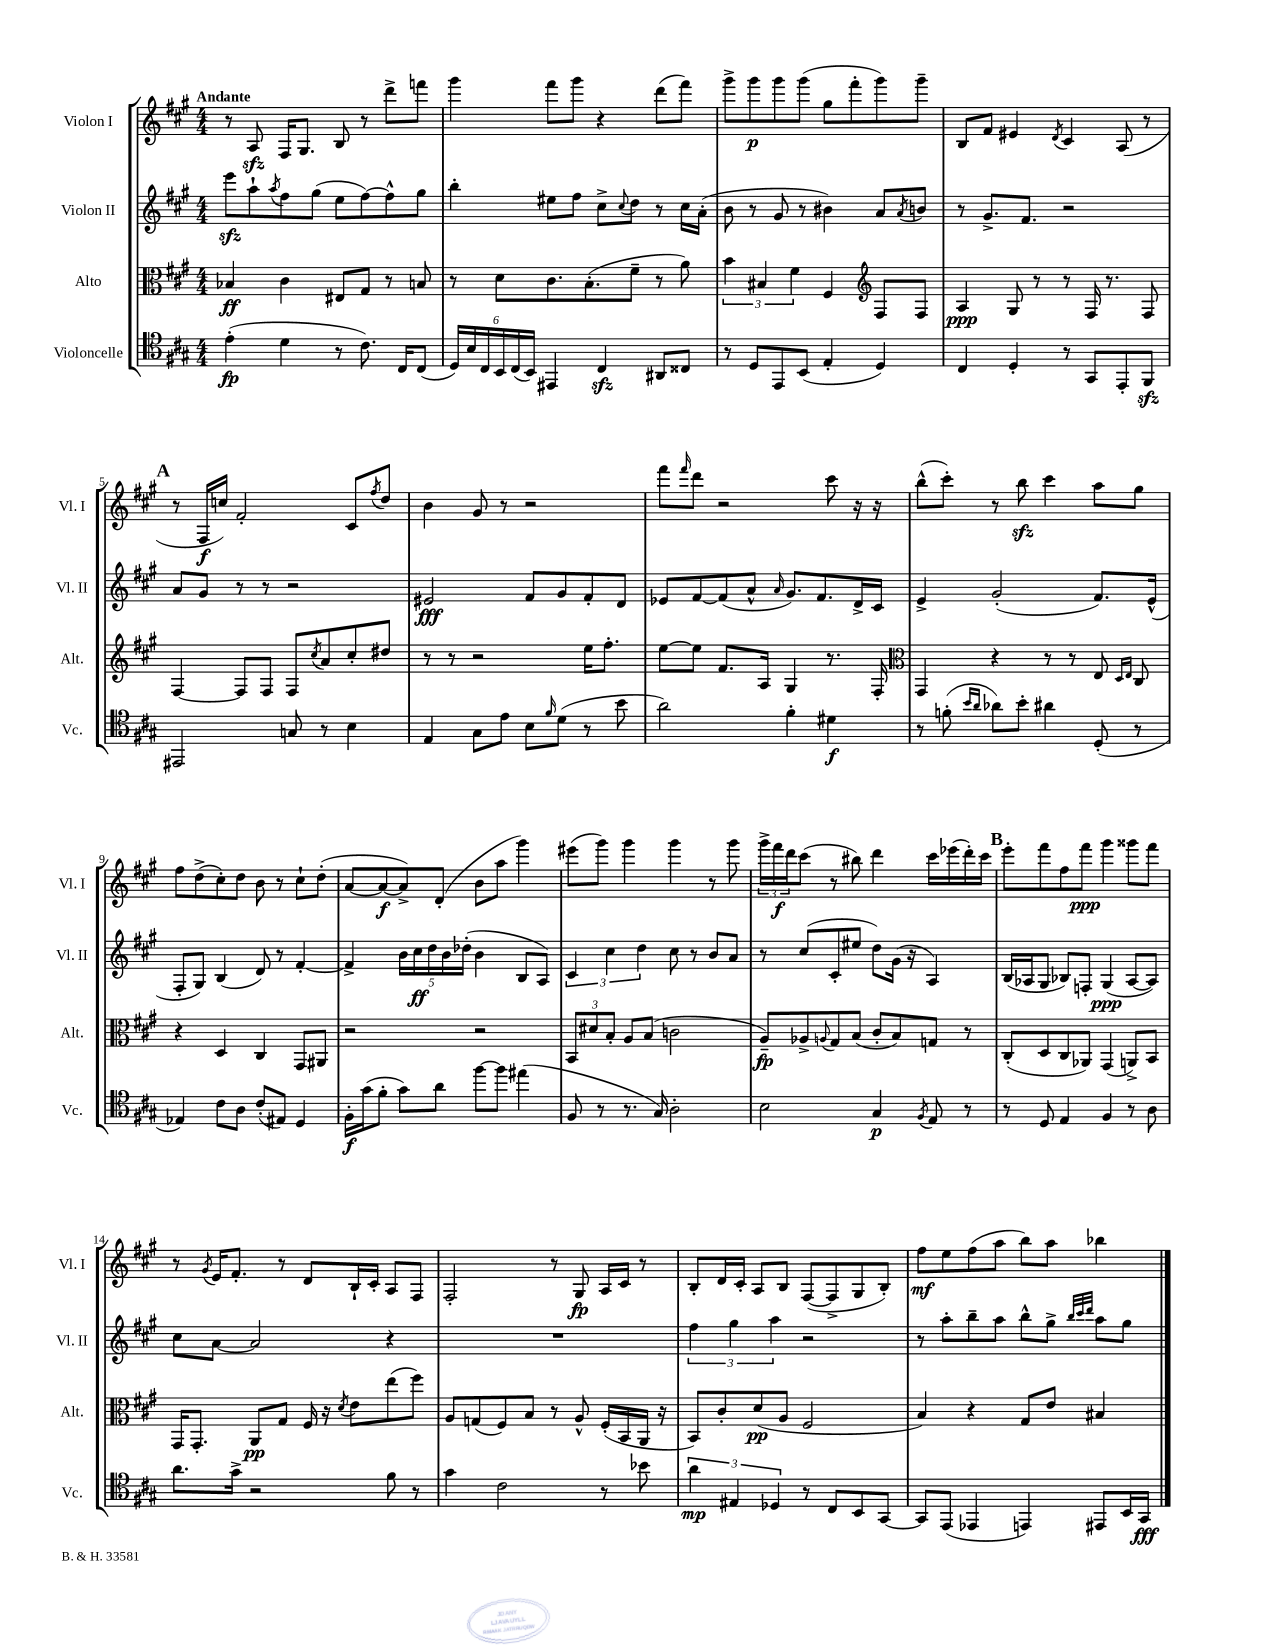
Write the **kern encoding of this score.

**kern	**kern	**kern	**kern
*staff4	*staff3	*staff2	*staff1
*clefC4	*clefC3	*clefG2	*clefG2
*k[f#c#g#]	*k[f#c#g#]	*k[f#c#g#]	*k[f#c#g#]
*M4/4	*M4/4	*M4/4	*M4/4
(4e'	4B-	8eee	8r
.	.	8aa`	8A
.	.	8qaa	.
4d	4c#	8ff#	16F#
.	.	.	8.G#
.	.	(8gg#	.
8r	8E#	8ee	8B
8.c#)	8G#	[8ff#)	8r
.	8r	8ff#^^]	8ddd^
16C#	.	.	.
(8C#	8B	8gg#	8fff
=	=	=	=
24D)	8r	4bb'	4ggg#
24B	.	.	.
24C#	.	.	.
24BB	8d	.	.
(24C#	.	.	.
24BB)	.	.	.
4EE#	8.c#	8ee#	8fff#
.	.	8ff#	8ggg#
.	(8.B'	.	.
4C#	.	8cc#^	4r
.	.	8qqcc#	.
.	8f#~	8dd	.
8AA#	8r	8r	(8ddd
8C##	8a)	16cc#	8fff#)
.	.	(16a'	.
=	=	=	=
8r	6b	8b	8ggg#^
8D	.	8r	8ggg#
.	6B#	.	.
8EE	.	8g#	8ggg#
.	6f#	.	.
(8BB	.	8r	(8ggg#
4E'	4F#	4b#)	8gg#
.	.	.	8fff#'
*	*clefG2	*	*
4D)	8F#	8a	8ggg#)
.	.	8qa	.
.	8F#	8b	8ggg#~
=	=	=	=
4C#	4A	8r	8B
.	.	8.g#^	8f#
4D'	8G#	.	4e#
.	.	8.f#	.
.	8r	.	.
.	.	.	8qd
8r	8r	2r	4c#
8GG#	16F#	.	.
.	8.r	.	.
8EE'	.	.	(8A
8FF#	8F#	.	8r
=	=	=	=
2EE#	[4F#	8a	8r
.	.	8g#	16F#
.	.	.	16cc)
.	8F#]	8r	2f#'
.	8F#	8r	.
8G	8F#	2r	.
.	8qcc#	.	.
8r	8a	.	.
4B	8cc#'	.	8c#
.	.	.	8qff#
.	8dd#	.	8dd
=	=	=	=
4E	8r	2e#	4b
.	8r	.	.
8G#	2r	.	8g#
8e	.	.	8r
8B	.	8f#	2r
16qqf#	.	.	.
(8d	.	8g#	.
8r	16ee	8f#'	.
.	8.ff#'	.	.
8b	.	8d	.
=	=	=	=
2a)	[8ee	8e-	8fff#
.	.	.	16qqfff#
.	8ee]	[8f#	8ddd
.	8.f#	(8f#]	2r
.	.	8a^^	.
.	16A	.	.
.	.	16qqa	.
4f#'	4G#	8.g#)	.
.	.	8.f#	.
4d#	8.r	.	8ccc#
.	.	16d^	16r
.	16F#'	16c#	16r
=	=	=	=
*	*clefC3	*	*
8r	4GG#	4e^	(8bb^^
(8f'	.	.	8ccc#')
16qqb	.	.	.
16qqa	.	.	.
8a-)	4r	(2g#'	8r
8b'	.	.	8bb
4a#	8r	.	4ccc#
.	8r	.	.
(8D'	8E	8.f#)	8aa
.	16qqD	.	.
.	16qqE	.	.
8r	8C#	.	8gg#
.	.	(16e^^	.
=	=	=	=
4E-)	4r	8F#'	8ff#
.	.	8G#)	(8dd^
8c#	4D	(4B	8cc#')
8A	.	.	8dd
(8c#'	4C#	8d)	8b
8E#)	.	8r	8r
4D	8GG#	[4f#'	8cc#`
.	8AA#	.	(8dd'
=	=	=	=
16F#'	2r	4f#^]	[8a
(16g#	.	.	.
8f#'	.	.	8a_
8g#)	.	20b	8a^])
.	.	20cc#	.
.	.	20dd	.
8a	.	.	(8d'
.	.	20b	.
.	.	(20dd-'	.
[8ff#	2r	4b	8b
8ff#]	.	.	8aa
(4ee#	.	8B	4ggg#)
.	.	8A)	.
=	=	=	=
8F#	12BB	6c#	(8eee#
.	12d#	.	.
8r	.	.	8ggg#)
.	12B'	6cc#	.
8.r	8A	.	4ggg#
.	.	6dd	.
.	(8B	.	.
16G#)	.	.	.
2A'	2c	8cc#	4ggg#
.	.	8r	.
.	.	8b	8r
.	.	8a	8ggg#
=	=	=	=
2B	8A~)	8r	24ggg#^
.	.	.	24fff#
.	.	.	24ddd
.	8A-^	(8cc#	(8ccc#
.	8qqA	.	.
.	8G#	8c#'	8r
.	(8B	8ee#	8bb#)
4G#	8c#'	8dd)	4ddd
.	8B)	(16g#	.
.	.	16r	.
8qF#	.	.	.
8E	8G	4A)	16ccc#
.	.	.	(16eee-
8r	8r	.	16ddd')
.	.	.	16ccc#
=	=	=	=
8r	(8C#'	(16B	8eee'
.	.	16A-	.
8D	8D	8G#	8fff#
4E	8C#	8B-)	8ff#
.	8AA-)	8F'	8fff#
4F#	(4GG#	(4G#	4ggg#
8r	8AA^)	[8A-	8ggg##
8A	8BB	8A-])	8fff#
=	=	=	=
8.a	16GG#	8cc#	8r
.	8.GG#'	.	.
.	.	.	8qg#
.	.	[8a	16e
16g#^	.	.	8.f#'
2r	8AA	2a]	.
.	8G#	.	8r
.	16F#	.	8d
.	16r	.	.
.	8qd	.	.
.	8e	.	16B`
.	.	.	16c#'
8f#	(8ee	4r	8A
8r	8ff#)	.	8F#
=	=	=	=
4g#	8A	1r	2F#'
.	(8G	.	.
2c#	8F#)	.	.
.	8B	.	.
.	8r	.	8r
.	8A^^	.	8G#
8r	(16F#'	.	16A
.	16BB	.	16c#
8b-	16AA	.	8r
.	16r	.	.
=	=	=	=
6a	8BB)	6ff#	8B'
.	8c#'	.	16d
6E#	.	6gg#	.
.	.	.	16c#'
.	(8d	.	8A
6D-	.	6aa	.
.	8A	.	8B
8r	2F#	2r	([8F#
8C#	.	.	8F#^]
8BB	.	.	8G#
[8GG#	.	.	8B')
=	=	=	=
8GG#]	4B)	8r	8ff#
(8EE	.	8aa'	8ee
4EE-	4r	8bb~	(8ff#
.	.	8aa	8aa
4EE)	8G#	8bb^^	8bb)
.	8e	8gg#^	8aa
.	.	32qqbb	.
.	.	32qqccc#	.
.	.	32qqddd	.
8EE#	4B#	8aa	4bb-
16BB	.	8gg#	.
16GG#	.	.	.
==	==	==	==
*-	*-	*-	*-
